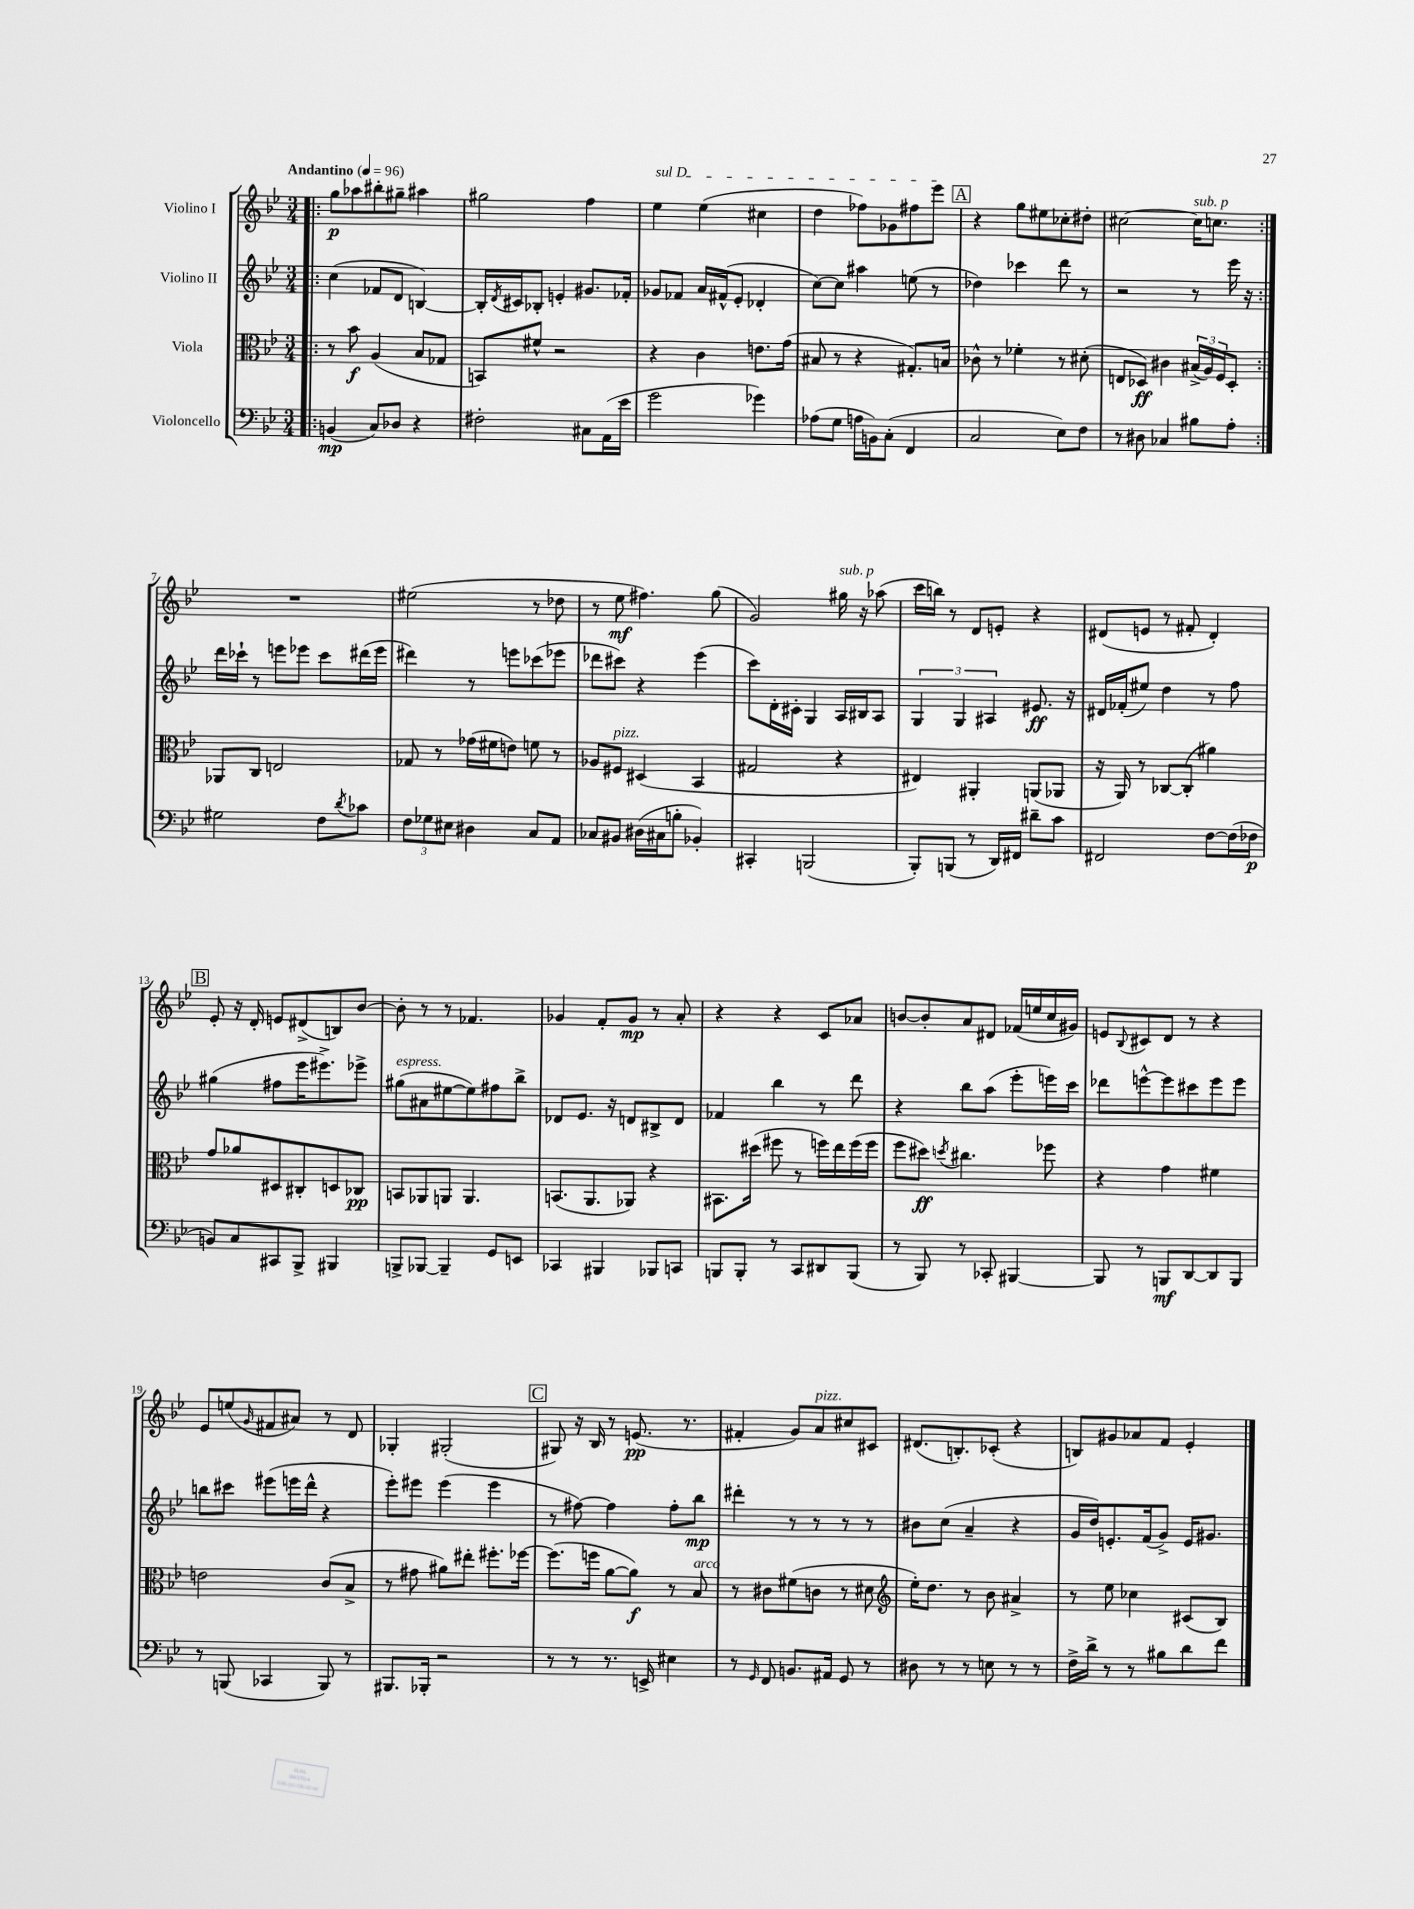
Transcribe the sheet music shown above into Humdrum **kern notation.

**kern	**kern	**kern	**kern
*staff4	*staff3	*staff2	*staff1
*clefF4	*clefC3	*clefG2	*clefG2
*k[b-e-]	*k[b-e-]	*k[b-e-]	*k[b-e-]
*M3/4	*M3/4	*M3/4	*M3/4
*MM96	*MM96	*MM96	*MM96
=!|:	=!|:	=!|:	=!|:
(4BB	8r	(4cc	8gg
.	8b-	.	8aa-
8C)	(4A	8f-	8bb#'
8D-	.	8d	8gg#~
4r	8B-	[4B)	4aa#
.	8G-	.	.
=	=	=	=
2F#'	8BB)	16B']	2gg#
.	.	8qd	.
.	.	16c#	.
.	8f#^^	8B-'	.
.	2r	4e'	.
8C#	.	8.g#	4ff
(16AA	.	.	.
16e-	.	16f-'	.
=	=	=	=
2g	4r	8g-	4ee-
.	.	8f-	.
.	4c	16a	(4ee-
.	.	(16f#^^	.
.	.	8e-'	.
4g-)	8.e	4d-'	4cc#
.	(16g	.	.
=	=	=	=
(8A-	8B#	[8cc)	4dd
8G	8r	8cc]	.
16A	4r	4aa#	8ff-)
16BB)	.	.	.
(8C'	.	.	8g-
4FF	8.G#')	(8ee	8ff#
.	.	8r	8eee-
.	16B	.	.
=	=	=	=
2C	8c-^^	4dd-)	4r
.	8r	.	.
.	4f-'	4ccc-	8gg
.	.	.	8ee#
8E-)	8r	8ddd	8cc-'
8F	(8d#'	8r	8dd#'
=	=	=	=
8r	8E	2r	[2cc#
8D#	8D-)	.	.
4C-	4c#	.	.
8B#	(24B#^	8r	16cc#]
.	24A)	.	.
.	.	.	8.cc
.	24F	.	.
8A'	8D-'	16eee-	.
.	.	16r	.
=:|!	=:|!	=:|!	=:|!
2G#	8AA-	16ddd	2.r
.	.	16ccc-`	.
.	8C	8r	.
.	2E	8eee	.
.	.	8eee-	.
8F	.	8ccc-	.
8qd	.	.	.
8c-	.	(16ddd#	.
.	.	16eee-	.
=	=	=	=
12F	8G-	4ddd#)	(2ee#
12G-	.	.	.
.	8r	.	.
12E#	.	.	.
4D#	(16g-	8r	.
.	16f#	.	.
.	8e)	8eee	.
8C	8f	(8ccc-	8r
8AA	8r	8eee-	8dd-
=	=	=	=
8C-	8A-	8ddd-	8r
8BB#	8F#	8ccc#)	8ee-
(16D#	(4D#	4r	4.ff#)
16C#	.	.	.
8B'	.	.	.
4BB-')	4BB-	(4eee-	.
.	.	.	(8gg
=	=	=	=
4CC#'	2G#	8ccc)	2g)
.	.	16d'	.
.	.	16c#'	.
(2BBB	.	4G	.
.	4r	16A	16gg#
.	.	16B#	16r
.	.	8A	(8aa-
=	=	=	=
8BBB-')	4E#)	6G	16ccc
.	.	.	16bb)
(8BBB	.	.	8r
.	.	6G	.
8r	4AA#'	.	8d
.	.	6A#	.
16DD)	.	.	8e'
16FF#	.	.	.
8d#~	(8AA	8.e#	4r
8c	8AA-	.	.
.	.	16r	.
=	=	=	=
2FF#	16r	16d#	(8d#
.	16AA)	(16f-'	.
.	8r	8ee#)	8e
.	[8C-	4dd	8r
.	(8C-']	.	8f#'
[8F	4a#)	8r	4d#')
(16F]	.	8ff	.
16F-	.	.	.
=	=	=	=
8BB)	8g	(4gg#	8e-'
8C	8a-	.	16r
.	.	.	16d'
8CC#	8D#	8ff#	8e
8BBB-^	8C#'	16eee-	(8d#^
.	.	8.eee#^)	.
4BBB#	8D	.	8B)
.	8C-	8eee-^	[8b-
=	=	=	=
8BBB^	8BB	(8gg#	8b-']
[8BBB-	8AA-	8a#	8r
4BBB-~]	8AA	[8ee#	8r
.	4.AA	8ee#])	4.f-
8GG	.	8ff#	.
8EE	.	8bb-^	.
=	=	=	=
4CC-	(8.BB	8d-	4g-
.	.	8.e-	.
.	8.AA	.	.
4BBB#	.	.	8f'
.	.	16r	.
.	8AA-)	8d	8g-
8BBB-	4r	8B#^	8r
8CC	.	8d	8a'
=	=	=	=
8BBB	8.BB#	4f-	4r
8BBB'	.	.	.
.	(16dd#	.	.
8r	8ff#	4bb-	4r
8CC	8r	.	.
8DD#	16ff)	8r	8c
.	16ee-	.	.
(8BBB	(16ff	8ddd	8a-
.	16ff	.	.
=	=	=	=
8r	8ff	4r	[8b
8BBB-)	8dd#)	.	8b']
.	8qdd	.	.
8r	4.cc#	8bb-	8a
8CC-'	.	(8aa	8d#
[4BBB#	.	8eee-'	(16f-
.	.	.	16ee
.	8ff-	16eee)	16cc
.	.	16ccc	16g#)
=	=	=	=
8BBB#]	4r	8ddd-	8e
.	.	.	8qqB-
8r	.	[8eee^^	8c#
8BBB	4g	8eee]	8d
[8DD	.	8ccc#	8r
8DD]	4f#	8eee	4r
8BBB	.	8eee	.
=	=	=	=
8r	2e	8bb	8e-
(8BBB	.	8ccc#	(8ee
.	.	.	16qqg
4CC-	.	(8eee#	8f#
.	.	16eee	8a#)
.	.	16ddd^^	.
8BBB)	(8c	4r	8r
8r	8B-^	.	8d
=	=	=	=
8.BBB#	8r	8eee-')	4G-'
.	8g#	8eee#	.
16BBB-'	.	.	.
2r	8a#)	(4eee#	(2G#'
.	8ee#'	.	.
.	8.ff#'	4eee#	.
.	[16ff-	.	.
=	=	=	=
8r	(8.ff-]	8r	8G#)
8r	.	[8ff#)	16r
.	16ff	.	16B-
8.r	[8a	4ff#]	8r
.	8a])	.	(8.e
16EE^	.	.	.
4E#	8r	8ff#'	.
.	.	.	8.r
.	8B-	8bb-	.
=	=	=	=
8r	8r	4ddd#'	4f#'
16qqGG	.	.	.
8FF	8c#	.	.
8.BB	(8f#	8r	8g)
.	8c	8r	8a
16AA#	.	.	.
8GG	8r	8r	8cc#
8r	8d#	8r	8c#
=	=	=	=
*	*clefG2	*	*
8D#	16ee-')	8b#	(8.d#
.	8.dd	.	.
8r	.	(8cc	.
.	.	.	8.B')
8r	8r	4a~	.
8E	8b-	.	(8c-'
8r	4a#^	4r	4r
8r	.	.	.
=	=	=	=
16F^	8r	16g	8B)
16d^	.	16dd)	.
8r	8ee-	8.e'	8g#
8r	4cc-	.	8a-
.	.	(16f	.
8B#	.	8g^)	8f
8d	(8c#	16e	4e-'
.	.	8.g#	.
8f	8B-)	.	.
==	==	==	==
*-	*-	*-	*-
